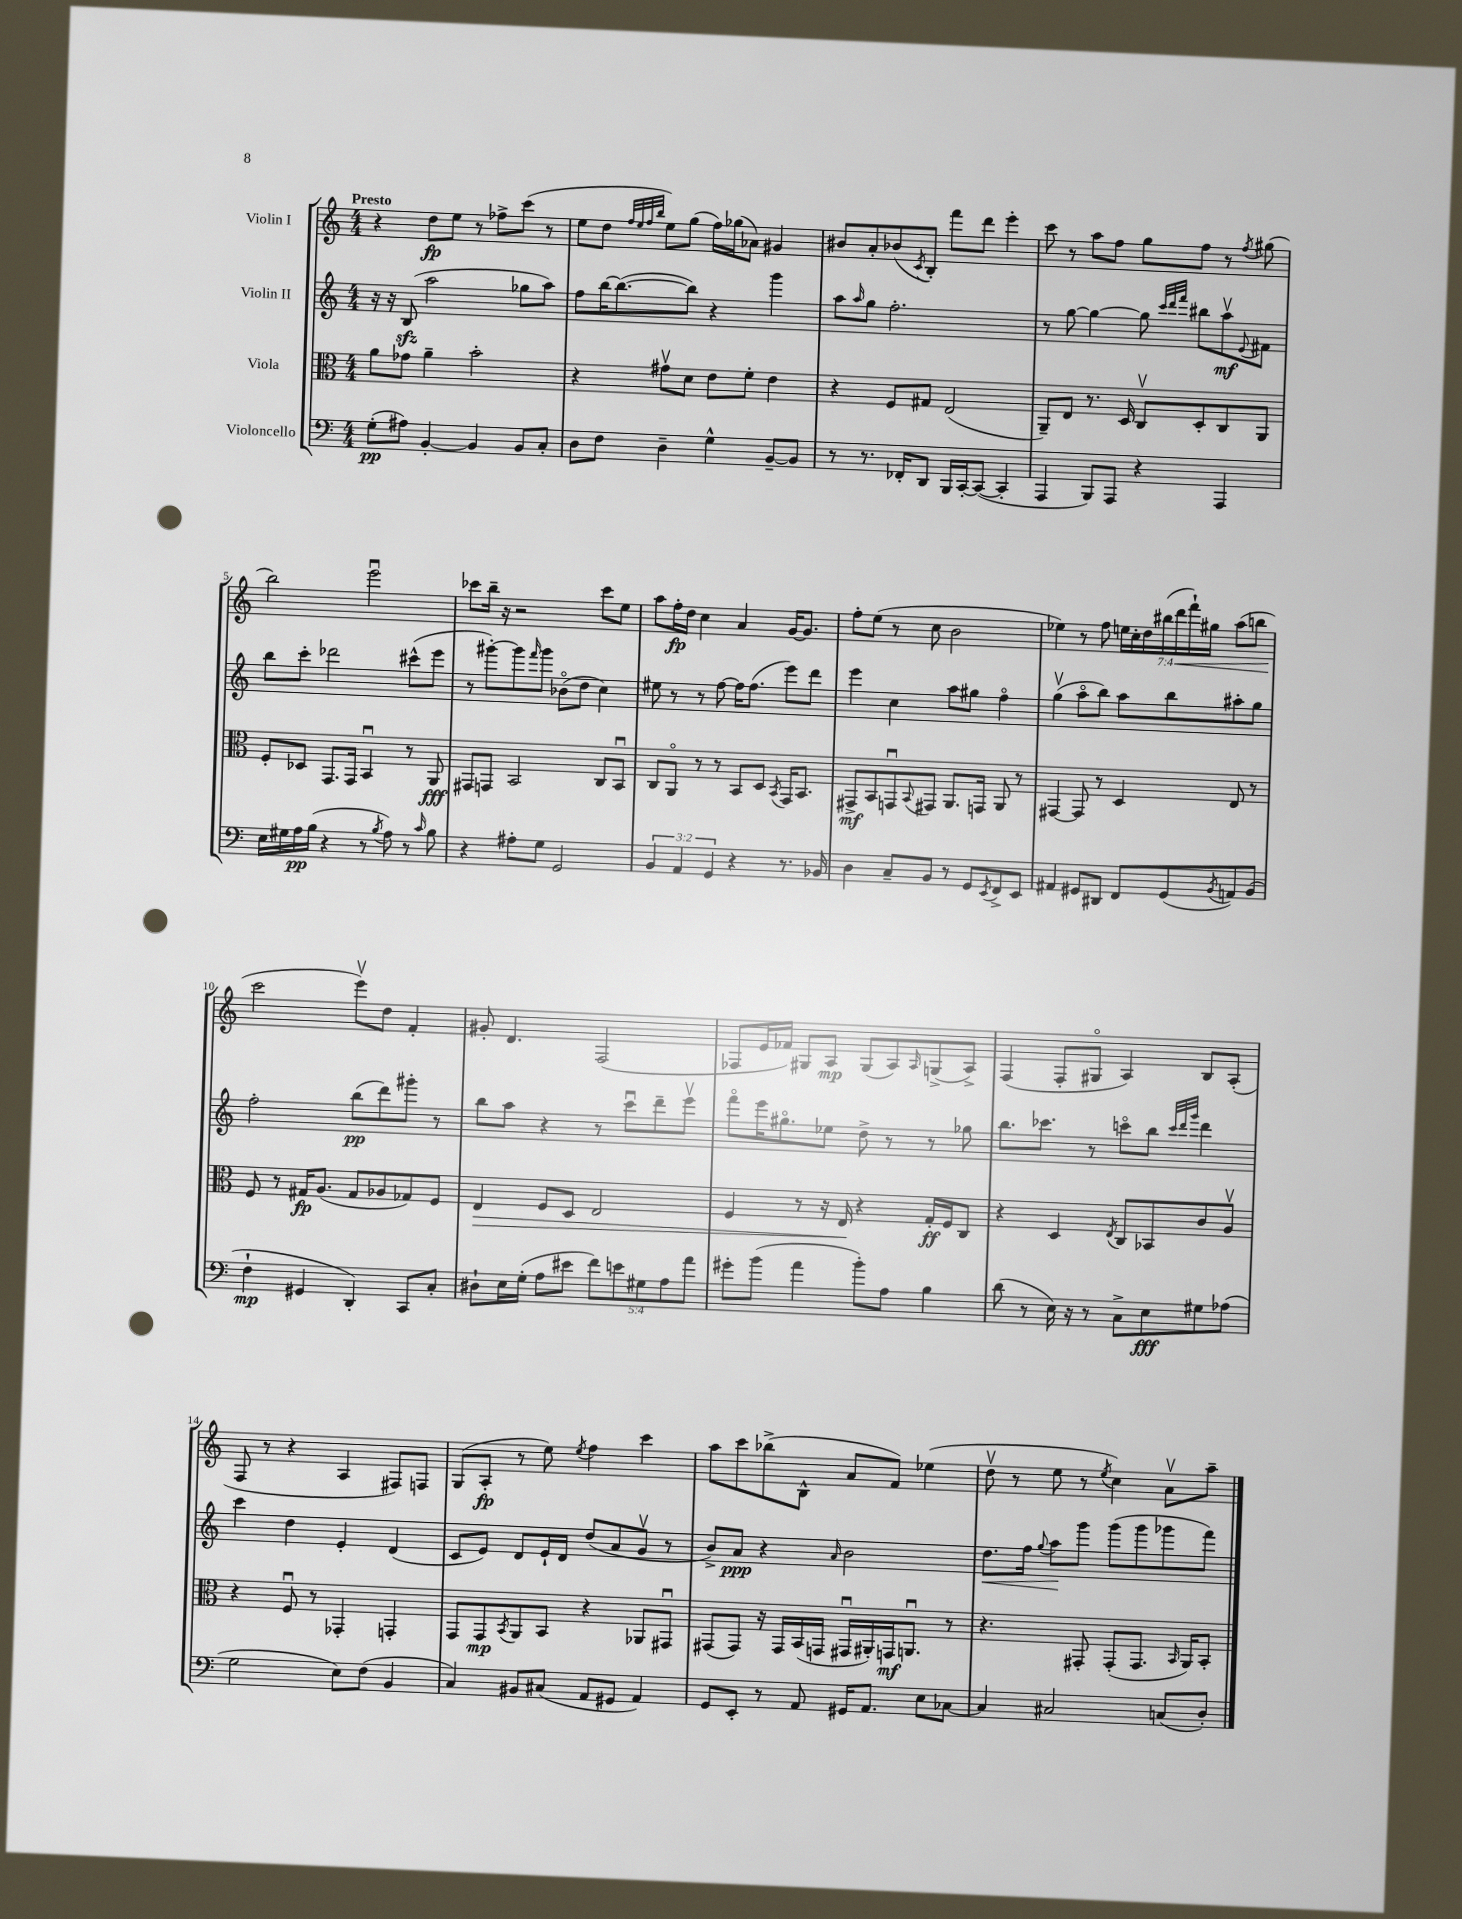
<<
\new StaffGroup <<
\new Staff = "s0" \with { instrumentName = "Violin I" } {
    \clef treble \key c \major \numericTimeSignature \time 4/4 \override Staff.TupletNumber.text = #tuplet-number::calc-fraction-text \tempo "Presto"
    r4 d''8\fp e''8 r8 fes''8-> c'''8( r8 |
    e''8 d''8 \grace { f''32 e''32 f''32 b''32 } e''8) g''8( f''16) ges''16( aes'8) gis'4 |
    bis'8 a'8-. bes'8( \acciaccatura { c'8 } b8-.) f'''8 d'''8 e'''4-. |
    c'''8 r8 a''8 f''8 g''8 f''8 r8 \acciaccatura { f''8 } gis''8( |
    b''2) e'''2\downbow |
    ces'''8 b''16-- r16 r2 ces'''8 e''8 |
    a''8 f''16-.\fp d''16 c''4 a'4 g'16~ g'8. |
    f''8-. e''8( r8 c''8 b'2 |
    ees''4) r8 f''8 \tuplet 7/4 { e''16 c''16-. d''16 bis''16( d'''16\< f'''16-!) gis''16 } a''8( b''8 |
    c'''2\! e'''8\upbow) d''8 f'4-. |
    gis'8-. d'4. f2( |
    fes8 e'16 fes'16) gis8 a8\mp gis8( a8) \grace { a16 } g8->( a8->) |
    f4( f8-. gis8\flageolet a4) b8 a8-.( |
    f8 r8 r4 a4 fis8) f8 |
    g8( a8-.\fp r8 e''8) \acciaccatura { e''8 } f''4 c'''4 |
    a''8 c'''8 bes''8->( b8-^ a'8 f'8) ees''4( |
    d''8\upbow r8 e''8 r8 \acciaccatura { e''8 } c''4) a'8\upbow a''8-- \bar "|." |
}
\new Staff = "s1" \with { instrumentName = "Violin II" } {
    \clef treble \key c \major \numericTimeSignature \time 4/4
    r16 r16 b8\sfz( a''2 ges''8 a''8) |
    f''8 b''16~ b''8.~( b''8) r4 g'''4 |
    a''8 \grace { a''16 } g''8 f''2.-. |
    r8 g''8~ g''4~ g''8 \grace { c'''32 d'''32 f'''32 } bis''8 a''8\upbow\mf \appoggiatura { e'8 } fis'8 |
    b''8 c'''8-. des'''2 cis'''8-^( e'''8 |
    r8 gis'''8~-.) gis'''8 \grace { f'''16 } gis'''8 bes'8\flageolet( d''8 c''4) |
    eis''8 r8 r8 f''8~ f''16 f''8.( e'''8) d'''8 |
    e'''4 c''4 a''8 gis''8 f''4\flageolet |
    g''4\upbow( a''8\flageolet b''8) a''8 b''8 ais''8-. g''8 |
    f''2-. b''8\pp( d'''8) gis'''8-. r8 |
    b''8 a''8 r4 r8 c'''8\downbow d'''8-- e'''8\upbow |
    f'''8\flageolet e'''16 gis''8.\flageolet ees''8 d''8-> r8 r8 ges''8 |
    b''8. ces'''8. r8 c'''8\flageolet b''8 \grace { c'''32 d'''32 g'''32 } d'''4 |
    c'''4 d''4 e'4-. d'4( |
    c'8 e'8) d'8 e'16-! d'16 d''8( a'8 g'8\upbow r8 |
    b'8->) a'8\ppp r4 \grace { a'16 } b'2 |
    d''8.\< f''16 \appoggiatura { g''8 } a''8\! g'''8 g'''8( g'''8 ges'''8 f'''8) \bar "|." |
}
\new Staff = "s2" \with { instrumentName = "Viola" } {
    \clef alto \key c \major \numericTimeSignature \time 4/4
    a'8 ges'8 a'4-- b'2-. |
    r4 gis'8\upbow d'8 e'8 f'8-. e'4 |
    r4 f8 gis8 e2( |
    a,8--) e8 r8. d16 c8\upbow d8-. c8 a,8 |
    f8-. des8 g,8. g,16 b,4\downbow r8 a,8\fff |
    gis,8 g,8 b,2 c8 b,8\downbow |
    c8 a,8\flageolet r8 r8 b,8 d8 \acciaccatura { b,8 } g,16 b,8. |
    gis,8->\mf b,8 g,8\downbow \appoggiatura { b,8 } gis,8 a,8. g,16 a,8 r8 |
    gis,4~ gis,8 r8 d4 e8 r8 |
    f8 r8 gis16\fp a8.( gis8 aes8 ges8) f8 |
    e4\> f8 d8 e2 |
    f4 r8 r16 e16\! r4 g16-.\ff f16 c8 |
    r4 d4 \acciaccatura { e8 } c8 bes,8 c'8 a8\upbow |
    r4 f8\downbow r8 ges,4-. g,4-. |
    g,8 g,8\mp \acciaccatura { b,8 } a,8 b,8 r4 aes,8 gis,8\downbow |
    gis,8( gis,8) r16 gis,16 b,16( g,16 gis,16\downbow ais,16-.) g,16\mf a,8.\downbow r8 |
    r4. gis,8-. gis,8-.( gis,8. \grace { b,16 } a,16) b,8-. \bar "|." |
}
\new Staff = "s3" \with { instrumentName = "Violoncello" } {
    \clef bass \key c \major \numericTimeSignature \time 4/4 \override Staff.TupletNumber.text = #tuplet-number::calc-fraction-text
    g8-.\pp( ais8) b,4~-. b,4 b,8 c8-. |
    d8 f8 d4-- g4-^ b,8~-- b,8 |
    r8 r8. fes,16-. d,8 b,,16 c,16~-. c,8~( c,4-. |
    a,,4 b,,8) a,,8 r4 a,,4 |
    e16 gis16 a16\pp b16( r4 r8 \acciaccatura { b8 } a8) r8 \grace { c'16 } b8 |
    r4 ais8-. g8 g,2 |
    \tuplet 3/2 { b,4 a,4 g,4 } r4 r8. bes,16 |
    d4 c8-- b,8 r8 g,8 \acciaccatura { e,8 } f,8-> e,8 |
    ais,4 gis,8 dis,8 f,8 gis,8( \acciaccatura { b,8 } a,8) b,8( |
    f4-!\mp gis,4 d,4-.) c,8 c8-. |
    dis8-! e16 g16-.( a8 eis'8 \tuplet 5/4 { f'8) e'8 gis8 a8 a'8 } |
    gis'8-. b'8( a'4 b'8-.) a8 b4 |
    d'8( r8 e16) r16 r8 c8-> e8\fff gis8 aes8( |
    g2 e8) f8( b,4 |
    c4) bis,8 cis8( a,8 gis,8 a,4) |
    g,8 e,8-. r8 a,8 gis,16 a,8. e8 ces8~ |
    ces4 cis2 c8( d8-.) \bar "|." |
}
>>
>>
